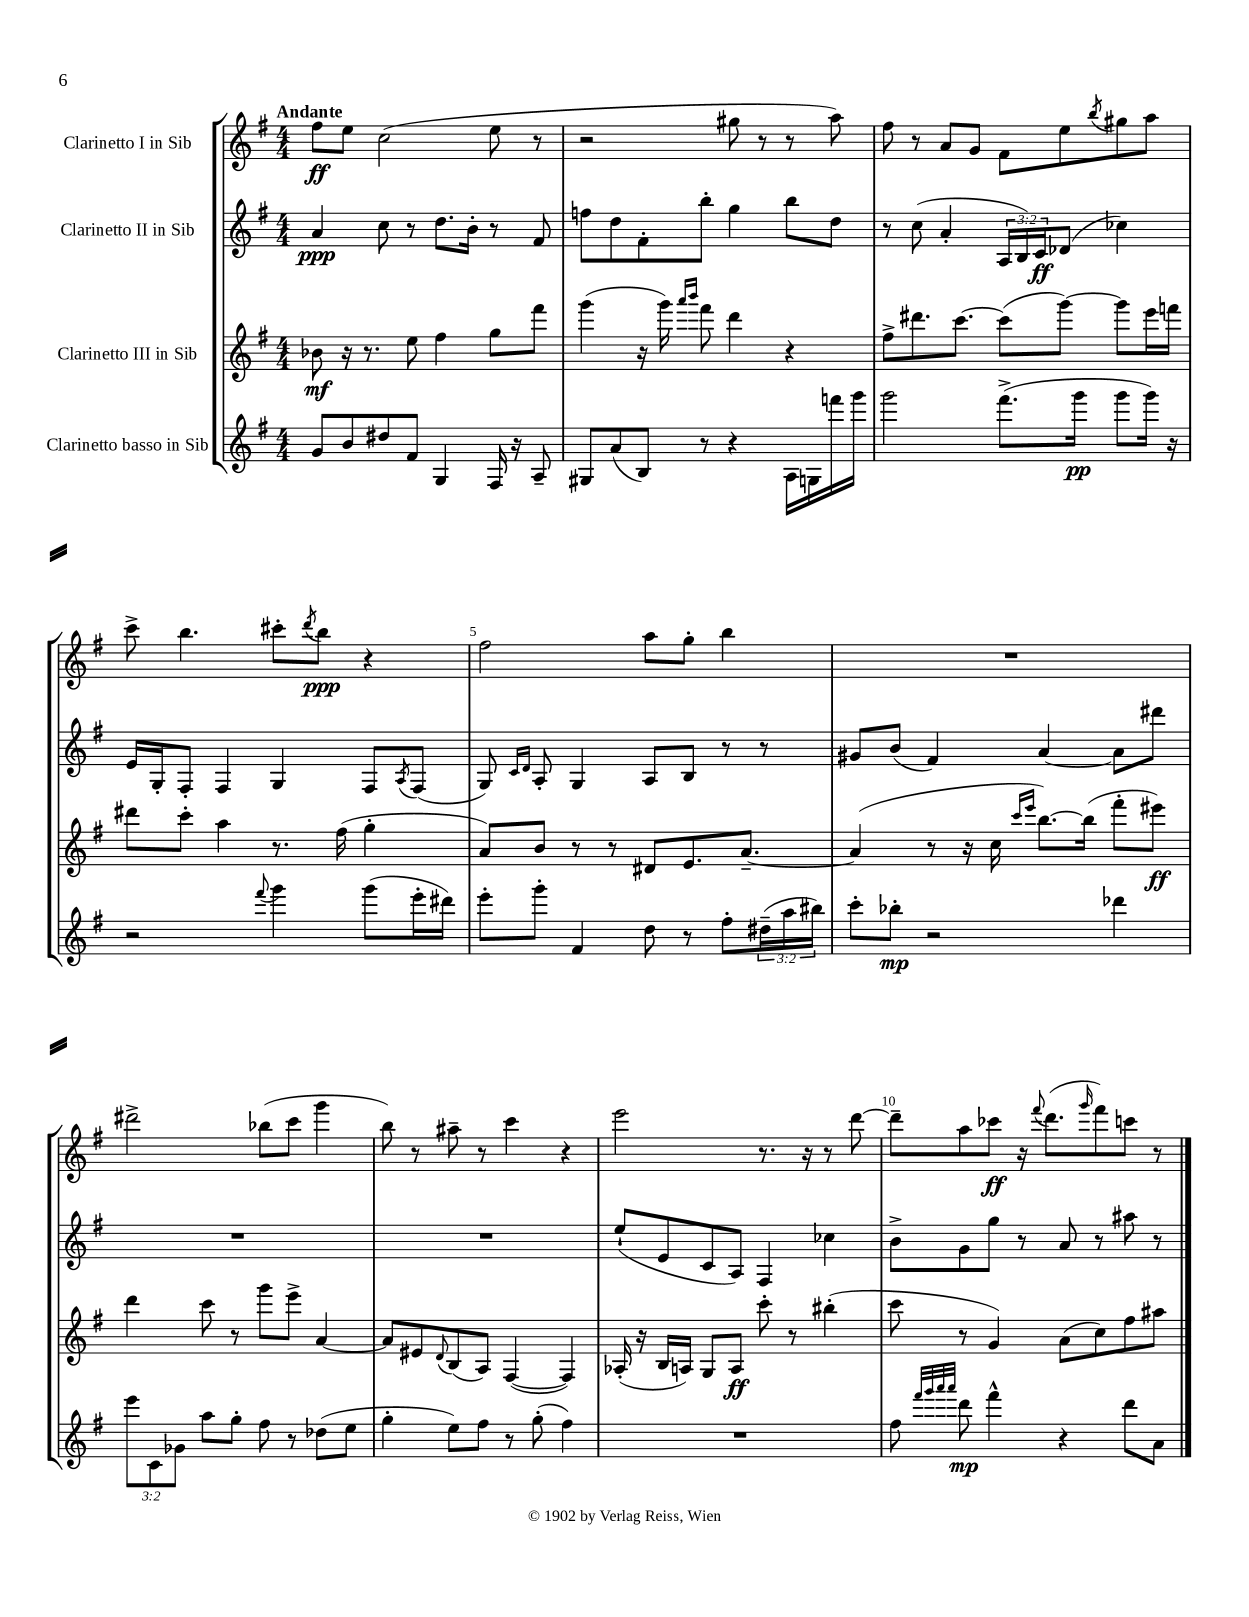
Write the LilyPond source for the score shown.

<<
\new StaffGroup <<
\new Staff = "s0" \with { instrumentName = "Clarinetto I in Sib" } {
    \clef treble \key g \major \numericTimeSignature \time 4/4 \tempo "Andante"
    fis''8\ff e''8 c''2( e''8 r8 |
    r2 gis''8 r8 r8 a''8) |
    fis''8 r8 a'8 g'8 fis'8 e''8 \acciaccatura { b''8 } gis''8 a''8 |
    c'''8-> b''4. cis'''8-. \acciaccatura { d'''8 } b''8\ppp r4 |
    fis''2 a''8 g''8-. b''4 |
    R1 |
    dis'''2-> bes''8( c'''8 g'''4 |
    b''8) r8 ais''8-- r8 c'''4 r4 |
    e'''2 r8. r16 r8 d'''8~ |
    d'''8-- a''8 ces'''8\ff r16 \appoggiatura { fis'''8 } d'''8.( \grace { g'''16 } fis'''8) c'''8 r8 \bar "|." |
}
\new Staff = "s1" \with { instrumentName = "Clarinetto II in Sib" } {
    \clef treble \key g \major \numericTimeSignature \time 4/4 \override Staff.TupletNumber.text = #tuplet-number::calc-fraction-text
    a'4\ppp c''8 r8 d''8. b'16-. r8 fis'8 |
    f''8 d''8 fis'8-. b''8-. g''4 b''8 d''8 |
    r8 c''8( a'4-. \tuplet 3/2 { a16 b16) c'16\ff } des'8( ces''4) |
    e'16 g16-. fis8-. fis4 g4 fis8 \acciaccatura { a8 } fis8( |
    g8) \grace { c'16 d'16 } a8-. g4 a8 b8 r8 r8 |
    gis'8 b'8( fis'4) a'4~ a'8 dis'''8 |
    R1 |
    R1 |
    e''8-!( e'8 c'8 a8) fis4 ces''4 |
    b'8-> g'8 g''8 r8 a'8 r8 ais''8 r8 \bar "|." |
}
\new Staff = "s2" \with { instrumentName = "Clarinetto III in Sib" } {
    \clef treble \key g \major \numericTimeSignature \time 4/4
    bes'8\mf r16 r8. e''8 fis''4 g''8 fis'''8 |
    g'''4( r16 g'''16) \grace { a'''16 b'''16 } fis'''8 d'''4 r4 |
    fis''8-> dis'''8. c'''8.~ c'''8( g'''8~) g'''8 e'''16 f'''16 |
    dis'''8 c'''8-. a''4 r8. fis''16( g''4-. |
    a'8) b'8 r8 r8 dis'8 e'8. a'8.~-- |
    a'4( r8 r16 c''16 \grace { c'''16 e'''16 } b''8.~) b''16( fis'''8-. eis'''8\ff) |
    d'''4 c'''8 r8 g'''8 e'''8-> a'4~ |
    a'8 eis'8 \appoggiatura { d'8 } b8( a8) fis4~( fis4) |
    aes16-.( r16 b16 a16) g8 a8\ff c'''8-. r8 bis''4-.( |
    c'''8 r8 g'4) a'8( c''8) fis''8 ais''8 \bar "|." |
}
\new Staff = "s3" \with { instrumentName = "Clarinetto basso in Sib" } {
    \clef treble \key g \major \numericTimeSignature \time 4/4 \override Staff.TupletNumber.text = #tuplet-number::calc-fraction-text
    g'8 b'8 dis''8 fis'8 g4 fis16 r16 a8-- |
    gis8 a'8( b8) r8 r4 a16 g16 f'''16 g'''16 |
    g'''2 fis'''8.->( g'''16\pp g'''8 g'''16) r16 |
    r2 \appoggiatura { fis'''8 } g'''4 g'''8( e'''16-. dis'''16) |
    e'''8-. g'''8-. fis'4 d''8 r8 fis''8-. \tuplet 3/2 { dis''16--( a''16 bis''16) } |
    c'''8-. bes''8-.\mp r2 des'''4 |
    \tuplet 3/2 { e'''8 c'8 ges'8 } a''8 g''8-. fis''8 r8 des''8( e''8 |
    g''4-. e''8) fis''8 r8 g''8-.( fis''4) |
    R1 |
    fis''8 \grace { fis'''32 g'''32 a'''32 a'''32 } d'''8\mp fis'''4-^ r4 d'''8 a'8 \bar "|." |
}
>>
>>
\layout { \context { \Score \override BarNumber.break-visibility = ##(#f #t #t) barNumberVisibility = #(every-nth-bar-number-visible 5) } }
